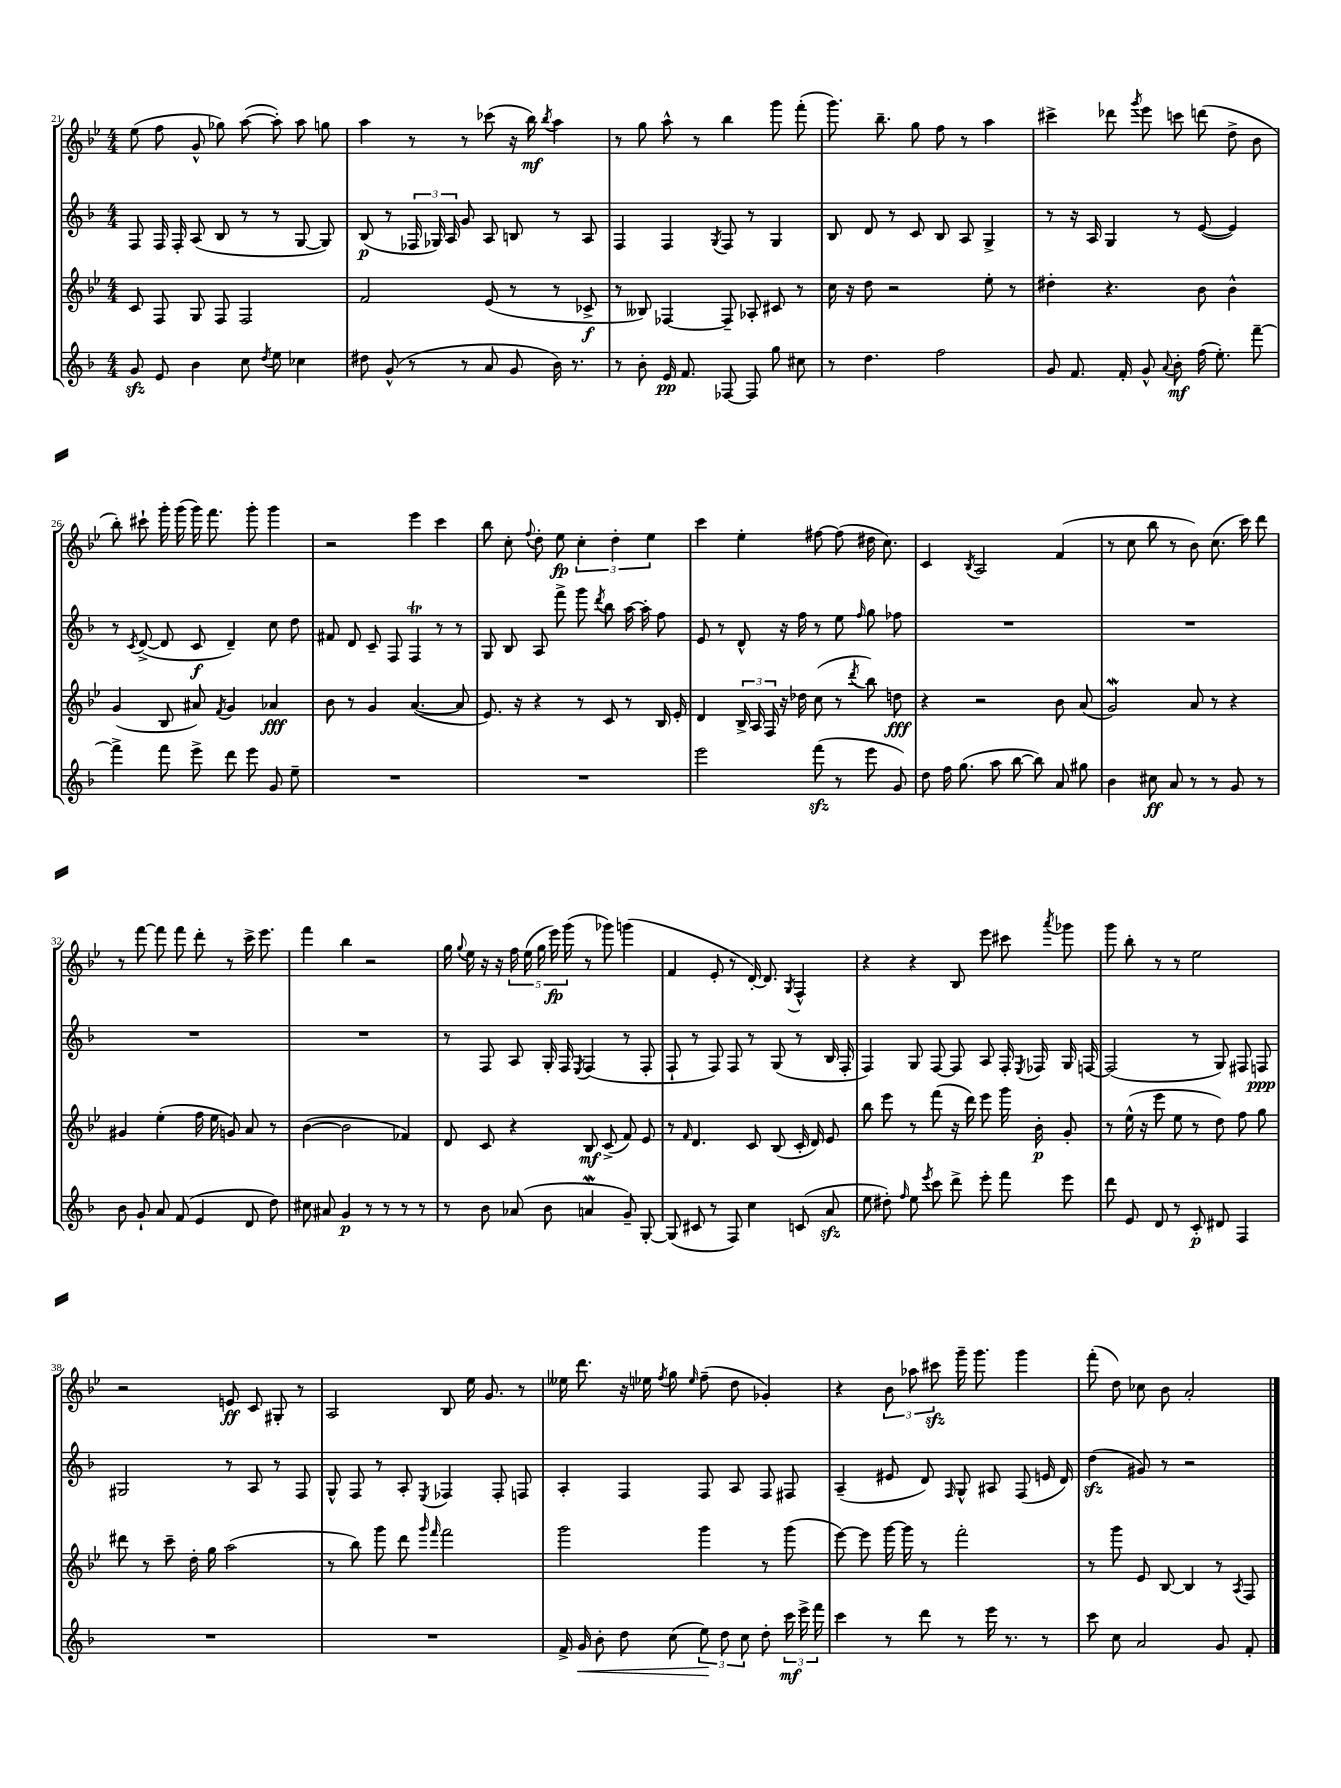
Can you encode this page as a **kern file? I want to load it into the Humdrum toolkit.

**kern	**dynam	**kern	**dynam	**kern	**dynam	**kern	**dynam
*part4	*part4	*part3	*part3	*part2	*part2	*part1	*part1
*staff4	*staff4	*staff3	*staff3	*staff2	*staff2	*staff1	*staff1
*clefG2	*	*clefG2	*	*clefG2	*	*clefG2	*
*k[b-]	*	*k[b-e-]	*	*k[b-]	*	*k[b-e-]	*
*M4/4	*	*M4/4	*	*M4/4	*	*M4/4	*
=21	=21	=21	=21	=21	=21	=21	=21
8gzz/	.	8c/	.	8F/	.	(8ee-\	.
8e/	.	8F/	.	16F/	.	8ff\	.
.	.	.	.	16F'/	.	.	.
4b-\	.	8G/	.	(8A/	.	8g^^/	.
.	.	8F/	.	8B-/	.	8gg-X\)	.
8cc\	.	2F/	.	8r	.	([8aa\	.
8qdd/	.	.	.	.	.	.	.
8ee\	.	.	.	8r	.	8aa'\])	.
4cc-X\	.	.	.	[8G/	.	8aa\	.
.	.	.	.	8G/])	.	8ggn\	.
=22	=22	=22	=22	=22	=22	=22	=22
8dd#X\	.	2f/	.	(8B-/	p	4aa\	.
(8g^^/	.	.	.	8r	.	.	.
8r	.	.	.	24F-X/	.	8r	.
.	.	.	.	24G-X/)	.	.	.
.	.	.	.	24A/	.	.	.
8r	.	.	.	8g/	.	8r	.
8a/	.	(8e-/	.	8A/	.	(8ccc-X\	.
8g/	.	8r	.	8Bn/	.	16r	.
.	.	.	.	.	.	16bb-\)	mf
.	.	.	.	.	.	8qbb-/	.
16b-\)	.	8r	.	8r	.	4aa\	.
8.r	.	.	.	.	.	.	.
.	.	8c-X^/	f	8A/	.	.	.
=23	=23	=23	=23	=23	=23	=23	=23
8r	.	8r	.	4F/	.	8r	.
8b-'\	.	8B--X/)	.	.	.	8gg\	.
16e/	pp	[4F-X/	.	4F/	.	8aa^^\	.
8.f/	.	.	.	.	.	.	.
.	.	.	.	.	.	8r	.
.	.	.	.	8qG/	.	.	.
[8F-X/	.	8F-~/]	.	8F/	.	4bb-\	.
8F-/]	.	8A-X'/	.	8r	.	.	.
8gg\	.	8c#X/	.	4G/	.	8ggg\	.
8cc#X\	.	8r	.	.	.	(8fff'\	.
=24	=24	=24	=24	=24	=24	=24	=24
8r	.	16cc\	.	8B-/	.	8.ggg\)	.
.	.	16r	.	.	.	.	.
4.dd\	.	8dd\	.	8d/	.	.	.
.	.	.	.	.	.	8.bb-~\	.
.	.	2r	.	8r	.	.	.
.	.	.	.	8c/	.	8gg\	.
2ff\	.	.	.	8B-/	.	8ff\	.
.	.	.	.	8A/	.	8r	.
.	.	8ee-'\	.	4G^/	.	4aa\	.
.	.	8r	.	.	.	.	.
=25	=25	=25	=25	=25	=25	=25	=25
8g/	.	4dd#X'\	.	8r	.	4ccc#X^\	.
8.f/	.	.	.	16r	.	.	.
.	.	.	.	16A/	.	.	.
.	.	4.r	.	4G/	.	8ddd-X\	.
16f'/	.	.	.	.	.	.	.
.	.	.	.	.	.	8qggg/	.
8g^^/	.	.	.	.	.	8eee-\	.
8qqa/	.	.	.	.	.	.	.
8b-'\	mf	.	.	8r	.	8cccn\	.
(16ff\	.	8b-\	.	([8e/	.	(8dddn\	.
8.ee'\)	.	.	.	.	.	.	.
.	.	4b-^^\	.	4e/])	.	8dd^\	.
[8fff~\	.	.	.	.	.	8b-\	.
!!LO:LB:g=z
=26	=26	=26	=26	=26	=26	=26	=26
4fff^\]	.	(4g/	.	8r	.	8bb-'\)	.
.	.	.	.	8qc/	.	.	.
.	.	.	.	([8d^/	.	8ccc#X`\	.
8fff\	.	8B-/	.	8d/]	.	16ggg'\	.
.	.	.	.	.	.	(16ggg\	.
8eee^\	.	8a#X/)	.	8c/	f	16ggg\)	.
.	.	.	.	.	.	8.fff\	.
.	.	8qf/	.	.	.	.	.
8ddd\	.	4g/	.	4d~/)	.	.	.
8eee\	.	.	.	.	.	8ggg'\	.
8g/	.	4a-X/	fff	8cc\	.	4ggg\	.
8ee~\	.	.	.	8dd\	.	.	.
=27	=27	=27	=27	=27	=27	=27	=27
1r	.	8b-\	.	8f#X/	.	2r	.
.	.	8r	.	8d/	.	.	.
.	.	4g/	.	8c~/	.	.	.
.	.	.	.	8F/	.	.	.
.	.	([4.a/	.	4FT/	.	4eee-\	.
.	.	.	.	8r	.	4ccc\	.
.	.	8a/]	.	8r	.	.	.
=28	=28	=28	=28	=28	=28	=28	=28
1r	.	8.e-/)	.	8G/	.	8bb-\	.
.	.	.	.	8B-/	.	8cc'\	.
.	.	16r	.	.	.	.	.
.	.	.	.	.	.	8qqff/	.
.	.	4r	.	8A/	.	8dd'\	.
.	.	.	.	8fff^\	.	8ee-\	fp
.	.	8r	.	8ggg\	.	6cc'\	.
.	.	.	.	8qddd/	.	.	.
.	.	8c/	.	8bb-\	.	.	.
.	.	.	.	.	.	6dd'\	.
.	.	8r	.	[16aa\	.	.	.
.	.	.	.	16aa'\]	.	.	.
.	.	.	.	.	.	6ee-\	.
.	.	16B-/	.	8ff\	.	.	.
.	.	16e-'/	.	.	.	.	.
=29	=29	=29	=29	=29	=29	=29	=29
2eee\	.	4d/	.	8e/	.	4ccc\	.
.	.	.	.	8r	.	.	.
.	.	24B-^/	.	8d^^/	.	4ee-'\	.
.	.	24A/	.	.	.	.	.
.	.	24F/	.	.	.	.	.
.	.	16r	.	16r	.	.	.
.	.	16dd-X\	.	16ff\	.	.	.
(8fffzz\	.	(8cc\	.	8r	.	[8ff#X\	.
8r	.	8r	.	8ee\	.	(8ff#\]	.
.	.	8qddd/	.	16qqff/	.	.	.
8eee\	.	8bb-\)	.	8gg\	.	16dd#X\	.
.	.	.	.	.	.	8.cc\)	.
8g/)	.	8ddn\	fff	8ff-X\	.	.	.
=30	=30	=30	=30	=30	=30	=30	=30
8dd\	.	4r	.	1r	.	4c/	.
16ff\	.	.	.	.	.	.	.
(8.gg\	.	.	.	.	.	.	.
.	.	.	.	.	.	8qB-/	.
.	.	2r	.	.	.	2A/	.
8aa\	.	.	.	.	.	.	.
[8bb-\	.	.	.	.	.	.	.
8bb-\])	.	.	.	.	.	.	.
8a/	.	8b-\	.	.	.	(4f/	.
8gg#X\	.	(8a/	.	.	.	.	.
=31	=31	=31	=31	=31	=31	=31	=31
4b-\	.	2gW/)	.	1r	.	8r	.
.	.	.	.	.	.	8cc\	.
8cc#X\	ff	.	.	.	.	8bb-\	.
8a/	.	.	.	.	.	8r	.
8r	.	8a/	.	.	.	8b-\)	.
8r	.	8r	.	.	.	(8.cc\	.
8g/	.	4r	.	.	.	.	.
.	.	.	.	.	.	16ccc\)	.
8r	.	.	.	.	.	8ddd\	.
!!LO:LB:g=z
=32	=32	=32	=32	=32	=32	=32	=32
8b-\	.	4g#X/	.	1r	.	8r	.
8g`/	.	.	.	.	.	[8fff\	.
8a/	.	(4ee-'\	.	.	.	8fff\]	.
(8f/	.	.	.	.	.	8fff\	.
4e/	.	16ff\	.	.	.	8ddd'\	.
.	.	16ee-\	.	.	.	.	.
.	.	8gn/)	.	.	.	8r	.
8d/	.	8a/	.	.	.	16ccc^\	.
.	.	.	.	.	.	8.eee-\	.
8dd\)	.	8r	.	.	.	.	.
=33	=33	=33	=33	=33	=33	=33	=33
8cc#X\	.	([4b-\	.	1r	.	4fff\	.
8a#X/	.	.	.	.	.	.	.
4g/	p	2b-\]	.	.	.	4bb-\	.
8r	.	.	.	.	.	2r	.
8r	.	.	.	.	.	.	.
8r	.	4f-X/)	.	.	.	.	.
8r	.	.	.	.	.	.	.
=34	=34	=34	=34	=34	=34	=34	=34
8r	.	8d/	.	8r	.	16gg\	.
.	.	.	.	.	.	8qqgg/	.
.	.	.	.	.	.	16ee-\	.
8b-\	.	8c/	.	8F/	.	16r	.
.	.	.	.	.	.	16r	.
(8a-X/	.	4r	.	8A/	.	20ff\	.
.	.	.	.	.	.	(20ee-\	.
.	.	.	.	.	.	20gg\	.
8b-\	.	.	.	16G'/	.	.	.
.	.	.	.	.	.	20eee-\)	fp
.	.	.	.	16F/	.	.	.
.	.	.	.	.	.	(20ggg\	.
.	.	.	.	8qE/	.	.	.
4anW/	.	8B-/	mf	(4F/	.	8r	.
.	.	(8c^/	.	.	.	8ggg-X\)	.
8g~/)	.	8f/)	.	8r	.	(4gggn\	.
[8G'/	.	8e-/	.	8F'/	.	.	.
=35	=35	=35	=35	=35	=35	=35	=35
(8G/]	.	8r	.	8F`/	.	4f/	.
.	.	16qqf/	.	.	.	.	.
8c#X/	.	4.d/	.	8r	.	.	.
8r	.	.	.	8F/)	.	8e-'/	.
8F/)	.	.	.	8F/	.	8r	.
4cc\	.	8c/	.	8r	.	[16d'/)	.
.	.	.	.	.	.	8.d/]	.
.	.	(8B-/	.	(8G/	.	.	.
.	.	.	.	.	.	8qG/	.
(8cn/	.	16c'/	.	8r	.	4F^^/	.
.	.	16d/)	.	.	.	.	.
8azz/	.	8e-/	.	16B-/	.	.	.
.	.	.	.	16F'/	.	.	.
=36	=36	=36	=36	=36	=36	=36	=36
8ee\	.	8bb-\	.	4F/)	.	4r	.
8dd#X'\)	.	8eee-\	.	.	.	.	.
16qqff/	.	.	.	.	.	.	.
8ee\	.	8r	.	8G/	.	4r	.
8qeee/	.	.	.	.	.	.	.
8ccc\	.	(8fff\	.	[8F/	.	.	.
8ddd^\	.	16r	.	8F/]	.	8B-/	.
.	.	16ddd\)	.	.	.	.	.
8eee'\	.	8eee-\	.	8A/	.	8eee-\	.
8fff\	.	16ggg\	.	16F'/	.	8ccc#X\	.
.	.	.	.	8qE/	.	.	.
.	.	16b-'\	p	16F-X/	.	.	.
.	.	.	.	.	.	8qaaa/	.
8eee\	.	8g'/	.	16G/	.	8ggg-X\	.
.	.	.	.	[16Fn/	.	.	.
=37	=37	=37	=37	=37	=37	=37	=37
8ddd\	.	8r	.	(2F/]	.	8ggg\	.
8e/	.	(16ee-^^\	.	.	.	8bb-'\	.
.	.	16r	.	.	.	.	.
8d/	.	8eee-\	.	.	.	8r	.
8r	.	8ee-\	.	.	.	8r	.
8c'/	p	8r	.	8r	.	2ee-\	.
8d#X/	.	8dd\)	.	8G/)	.	.	.
4F/	.	8ff\	.	8F#X/	.	.	.
.	.	8gg\	.	8Fn/	ppp	.	.
!!LO:LB:g=z
=38	=38	=38	=38	=38	=38	=38	=38
1r	.	8ddd#X\	.	2G#X/	.	2r	.
.	.	8r	.	.	.	.	.
.	.	8ccc~\	.	.	.	.	.
.	.	16dd'\	.	.	.	.	.
.	.	16gg\	.	.	.	.	.
.	.	(2aa\	.	8r	.	8en/	ff
.	.	.	.	8A/	.	8c/	.
.	.	.	.	8r	.	8G#X'/	.
.	.	.	.	8F/	.	8r	.
=39	=39	=39	=39	=39	=39	=39	=39
1r	.	8r	.	8G^^/	.	2A/	.
.	.	8bb-\)	.	8F/	.	.	.
.	.	8ggg\	.	8r	.	.	.
.	.	8ddd\	.	8A'/	.	.	.
.	.	16qqggg/	.	.	.	.	.
.	.	16qqfff/	.	8qE/	.	.	.
.	.	2fff\	.	4F-X/	.	8B-/	.
.	.	.	.	.	.	16ee-\	.
.	.	.	.	.	.	8.g/	.
.	.	.	.	8F-'/	.	.	.
.	.	.	.	8Fn/	.	8r	.
=40	=40	=40	=40	=40	=40	=40	=40
16f^/	.	2ggg\	.	4A'/	.	16ee--X\	.
!	!LO:HP:b	!	!	!	!	!	!
16g/	<	.	.	.	.	8.ddd\	.
8b-'\	.	.	.	.	.	.	.
8dd\	.	.	.	4F/	.	16r	.
.	.	.	.	.	.	16ee-X\	.
.	.	.	.	.	.	8qff/	.
(8cc\	.	.	.	.	.	8gg\	.
.	.	.	.	.	.	16qqee-/	.
12ee\)	.	4ggg\	.	8F/	.	(8ff~\	.
12dd\	[	.	.	.	.	.	.
.	.	.	.	8A/	.	8dd\	.
12cc\	.	.	.	.	.	.	.
8dd'\	.	8r	.	8F/	.	4g-X'/)	.
24ccc\	mf	(8ggg\	.	8F#X/	.	.	.
24eee^\	.	.	.	.	.	.	.
24fff\	.	.	.	.	.	.	.
=41	=41	=41	=41	=41	=41	=41	=41
4ccc\	.	[8eee-\)	.	(4A~/	.	4r	.
.	.	8eee-\]	.	.	.	.	.
8r	.	[16ggg\	.	8e#X/	.	12b-\	.
.	.	16ggg\]	.	.	.	.	.
.	.	.	.	.	.	12aa-X\	.
8ddd\	.	8r	.	8d/)	.	.	.
.	.	.	.	.	.	12ccc#Xzz\	.
.	.	.	.	16qqF/	.	.	.
8r	.	2fff'\	.	8G^^/	.	16ggg~\	.
.	.	.	.	.	.	8.ggg\	.
16eee\	.	.	.	8A#X/	.	.	.
8.r	.	.	.	.	.	.	.
.	.	.	.	(8F/	.	4ggg\	.
8r	.	.	.	16en/	.	.	.
.	.	.	.	16d/)	.	.	.
=42	=42	=42	=42	=42	=42	=42	=42
8ccc\	.	8r	.	(4ddzz\	.	(8fff'\	.
8cc\	.	8ggg\	.	.	.	8dd\)	.
2a/	.	8e-/	.	8g#X/)	.	8cc-X\	.
.	.	[8B-/	.	8r	.	8b-\	.
.	.	4B-/]	.	2r	.	2a'/	.
8g/	.	8r	.	.	.	.	.
.	.	8qA/	.	.	.	.	.
8f'/	.	8F/	.	.	.	.	.
==	==	==	==	==	==	==	==
*-	*-	*-	*-	*-	*-	*-	*-
